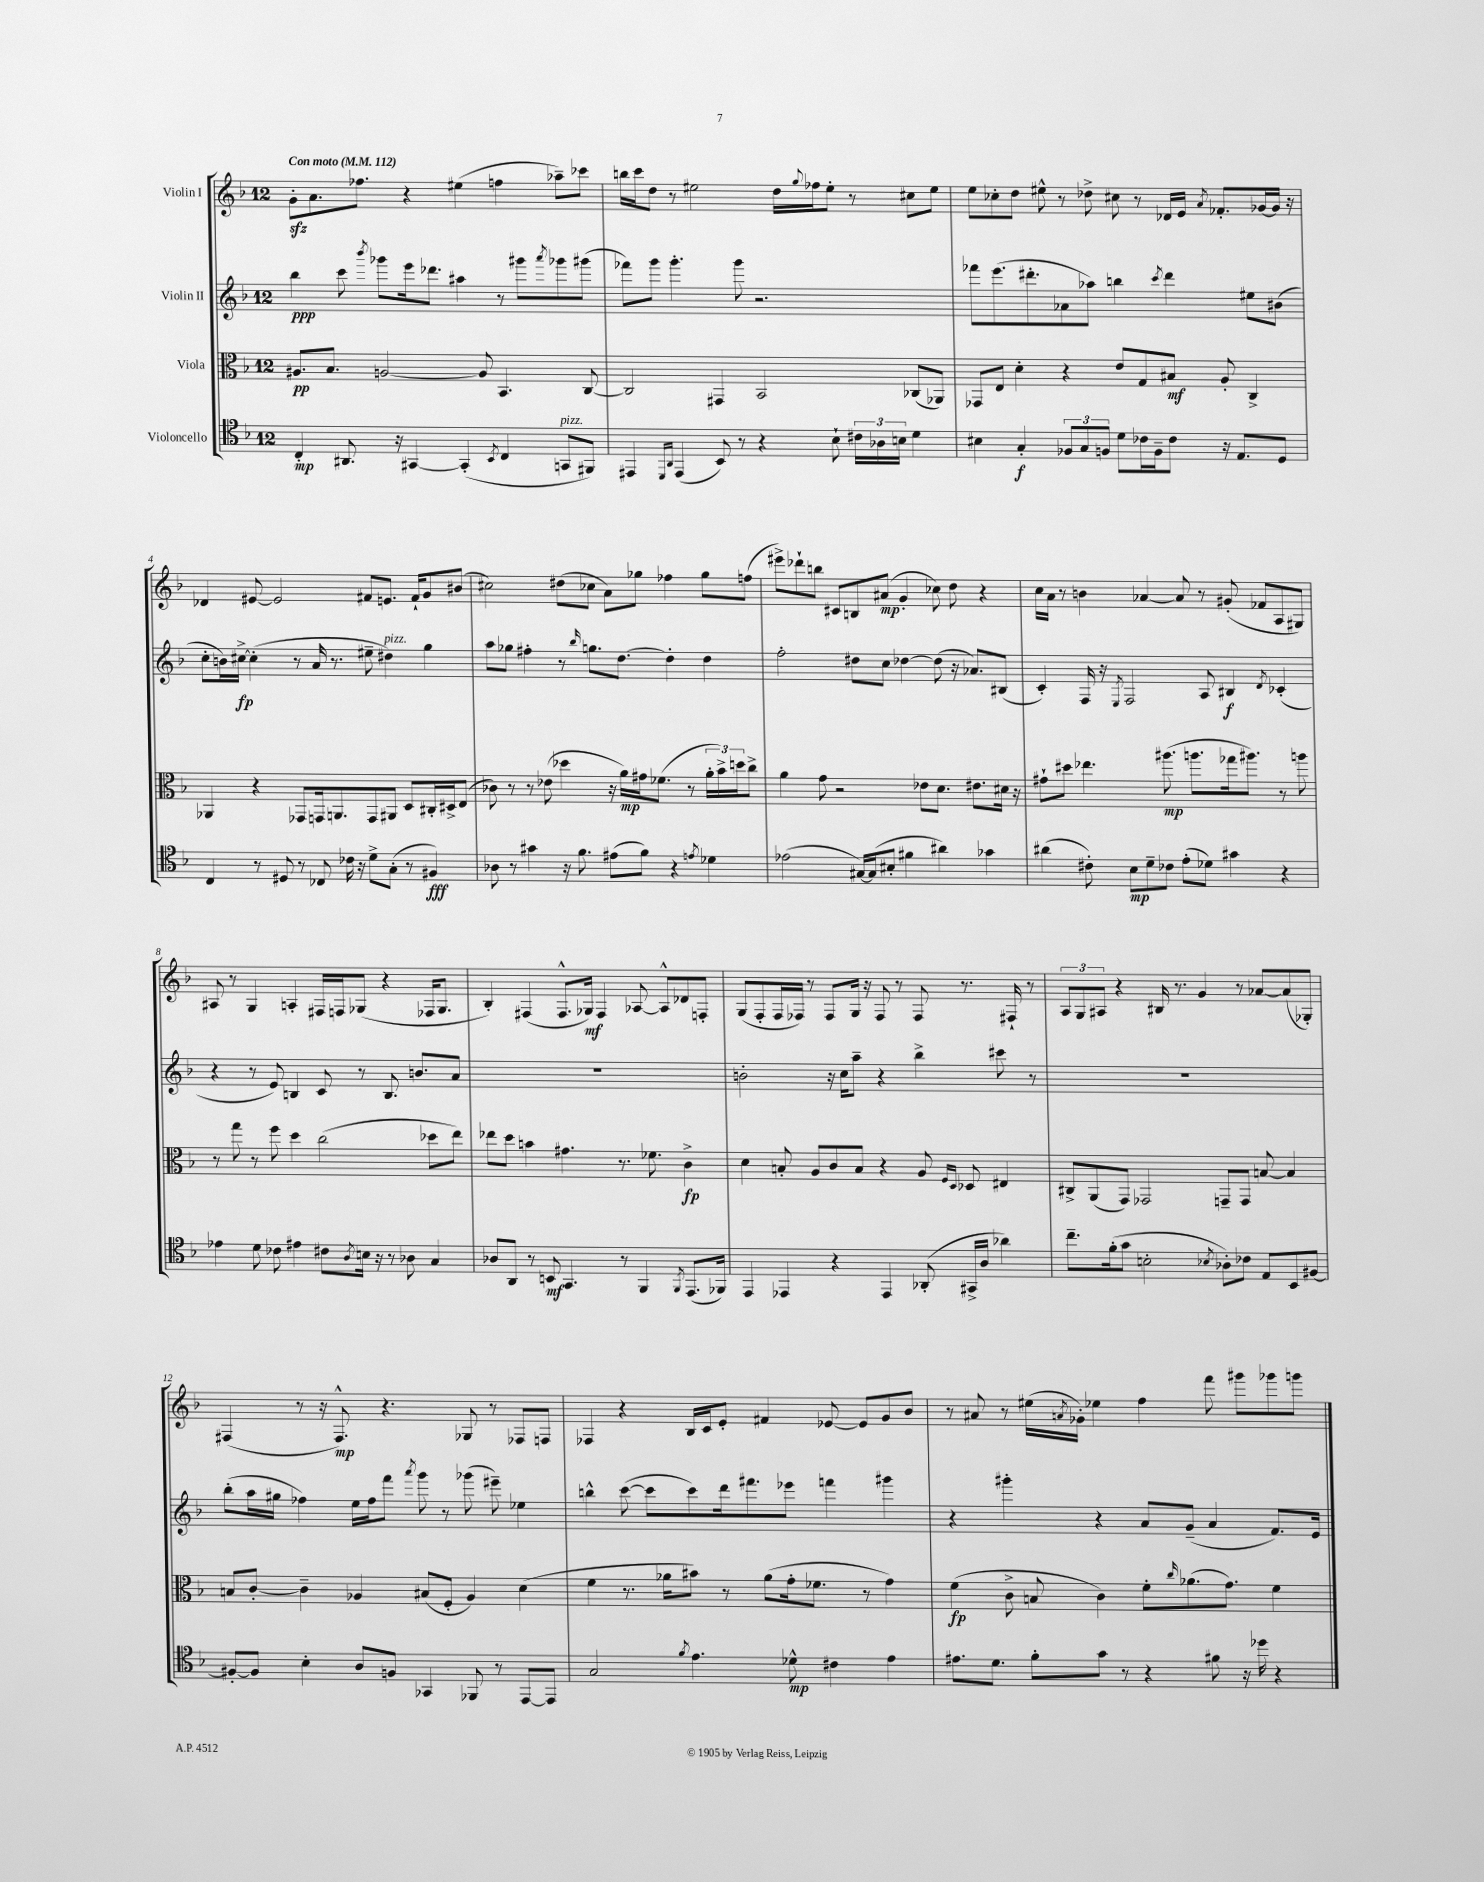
<<
\new StaffGroup <<
\new Staff = "s0" \with { instrumentName = "Violin I" } {
    \clef treble \key f \major \once \override Staff.TimeSignature.style = #'single-digit \time 12/8 \tempo "Con moto" 4 = 112
    g'8-.\sfz a'8. fes''8. r4 eis''4( f''4 aes''8--) ces'''8 |
    b''16 c'''16 d''8 r8 eis''2 d''16 \appoggiatura { g''8 } fes''16 eis''8-. r8 cis''8 eis''8 |
    e''8 ces''8-. d''8 eis''8-^ r8 des''8-> cis''8 r8 des'16 e'16 \acciaccatura { a'8 } fes'8.-. ges'16~ ges'16 r16 |
    des'4 eis'8~ eis'2 fis'8 e'8. fis'16-! g'8 bis'8( |
    cis''2) dis''8( ces''8 a'8) ges''8 fes''4 ges''8 f''8( |
    eis'''8->) des'''8-! b''8 cis'8 b8 ais'8\mp( g'4-. ces''8) d''8 r4 |
    c''16 a'16 r8 b'4 aes'4~ aes'8 r8 gis'8-.( fes'8 a8 gis8) |
    ais8 r8 g4 a4-. fis16 f16 ges8( r4 fes16 ges8. |
    bes4-.) fis4( fis8.-^ ges16\mf) fis4 aes8~ aes8-^ des'8 f8-. |
    g8( f8-. f16 fes16) r8 fes8 g16 r16 fes8 r8 fes8 r8. fis16-! r8 |
    \tuplet 3/2 { a8 g8 ais8 } r4 bis16 r8. g'4 r8 aes'8~ aes'8( ges8-.) |
    fis4( r8 r16 fis8.-^\mp) r4. ges8 r8 fes8 f8 |
    fes4 r4 bes16 c'16 e'8-. fis'4 ees'8~ ees'8 g'8 bes'8 |
    r8 ais'8 r8 eis''16( \acciaccatura { a'8 } ges'16-.) ees''4 f''4 f'''8 gis'''8 ges'''8 g'''8 \bar "|." |
}
\new Staff = "s1" \with { instrumentName = "Violin II" } {
    \clef treble \key f \major \once \override Staff.TimeSignature.style = #'single-digit \time 12/8
    bes''4\ppp c'''8 \acciaccatura { bes'''8 } ges'''8 e'''16 des'''8. ais''4 r8 gis'''8 \acciaccatura { a'''8 } ges'''8 gis'''8( |
    fes'''8) g'''8 g'''4.-. g'''8 r2. |
    fes'''8 e'''8.( dis'''8.-. aes'8 aes''8) b''4 \acciaccatura { c'''8 } dis'''4 eis''8 bis'8( |
    c''8-. b'16) cis''16~->\fp cis''4-.( r8 a'16 r8. eis''8-- dis''4^\markup { \italic "pizz." }) g''4 |
    a''8 ges''8 fis''4-. r8 \grace { bes''16 } g''8. d''8.~ d''4-. d''4 |
    f''2-. dis''8 c''8 des''4~ des''8( r16 aes'8.) bis8( |
    c'4-.) f16 r16 \acciaccatura { e8 } f2 a8 bis4\f \acciaccatura { d'8 } ces'4-.( |
    r4 r8 e'8) b4 c'8 r8 b8. b'8. a'8 |
    R1. |
    b'2-. r16 c''16 a''8-- r4 bes''4-> cis'''8 r8 |
    R1. |
    bes''8-.( a''16 gis''16 fes''4) e''16 fes''16 f'''8 \acciaccatura { a'''8 } g'''8 r8 ges'''8( eis'''8--) ees''4 |
    b''4-^ c'''8~( c'''8 c'''8) d'''16 fis'''8. ees'''8 f'''4 gis'''4 |
    r4 gis'''4-. r4 a'8 g'8--( a'4 f'8.) e'16 \bar "|." |
}
\new Staff = "s2" \with { instrumentName = "Viola" } {
    \clef alto \key f \major \once \override Staff.TimeSignature.style = #'single-digit \time 12/8
    ais8.\pp bes8. a2~ a8 bes,4. c8~ |
    c2 gis,4 bes,2 ces8( aes,8) |
    ges,8 e8 d'4-. r4 e'8 g8 bis8\mf a8-. c4-> |
    aes,4 r4 ges,8 g,16 a,8. g,8 ais,8 d8 cis16-. dis16-> e8( |
    ces'8) r8 r8 ees'8( des''4 r16 a'16\mp) gis'16 fes'8.( r8 \tuplet 3/2 { a'16-. bes'16->) d''16 } c''8-> |
    a'4 g'8 r2 ees'8 d'8. eis'8. dis'16 r16 |
    gis'8-! dis''8 ees''4. ais''8.\mp( a''8. ges''16 ais''8.) r8 a''8 |
    r8 g''8 r8 f''8 d''4 c''2( des''8 e''8) |
    ees''8 d''8 b'4 gis'4. r8. fes'8. c'4->\fp |
    d'4 b8-. a8 c'8 b8 r4 a8 \grace { f16 d16 } des8 eis4 |
    cis8-> a,8( g,8) ges,2 g,8-- g,8 b8~ b4 |
    b8 c'8~-. c'4-- aes4 bis8( f8-. aes4) d'4( |
    f'4 r8. aes'16 bis'8) r8 aes'8( g'16-. fes'8. r8 g'4) |
    f'4\fp( c'8-> b8 c'4) f'8-. \grace { c''16 } aes'8.( g'8.) f'4 \bar "|." |
}
\new Staff = "s3" \with { instrumentName = "Violoncello" } {
    \clef tenor \key f \major \once \override Staff.TimeSignature.style = #'single-digit \time 12/8
    c4-.\mp ais,8. r16 gis,4~ gis,4-.( \acciaccatura { bes,8 } c4 g,8^\markup { \italic "pizz." } fis,8) |
    eis,4 \grace { d,16 a,16 } eis,4( bes,8) r8 r4 bes8-! \tuplet 3/2 { cis'16 aes16 b16 } d'4 |
    bis4 g4-.\f \tuplet 3/2 { fes8 g8 f8 } d'8 ces'16 f16-- ces'8 r16 e8. d8 |
    c4 r8 dis8 r8 ces8 ces'16 r16 d'8-> g8-.( r8 fis4\fff) |
    aes8 r8 gis'4 r16 f'8. eis'8( f'8) r4 \acciaccatura { e'8 } des'4 |
    ees'2( gis16~) gis16( bis8-. fis'4 ais'4) ges'4 |
    ais'4( cis'8-.) bes8\mp d'8-- ces'8 e'8-.( des'8) gis'4 r4 |
    ees'4 d'8 ces'8 eis'4 cis'8 \acciaccatura { a8 } b16 r16 r8 aes8 g4 |
    aes8 a,8 r8 b,8\mf g,4. r8 f,4 \acciaccatura { f,8 } e,8.( fes,16) |
    e,4 ees,4 r4 ees,4 aes,8-.( gis,16-> a16 aes'4) |
    c''8.-- f'16-.( g'8 b2-. \acciaccatura { bes8 } aes8-.) ces'8 e8 bes,8 fis8~ |
    fis8~-. fis8 bes4-. a8 f8 ges,4 fes,8 r8 e,8~ e,8 |
    g2 \acciaccatura { f'8 } e'4. des'8-^\mp cis'4 e'4 |
    eis'8. d'8. f'8-. g'8 r8 r4 fis'8 r16 des''16 r4 \bar "|." |
}
>>
>>
